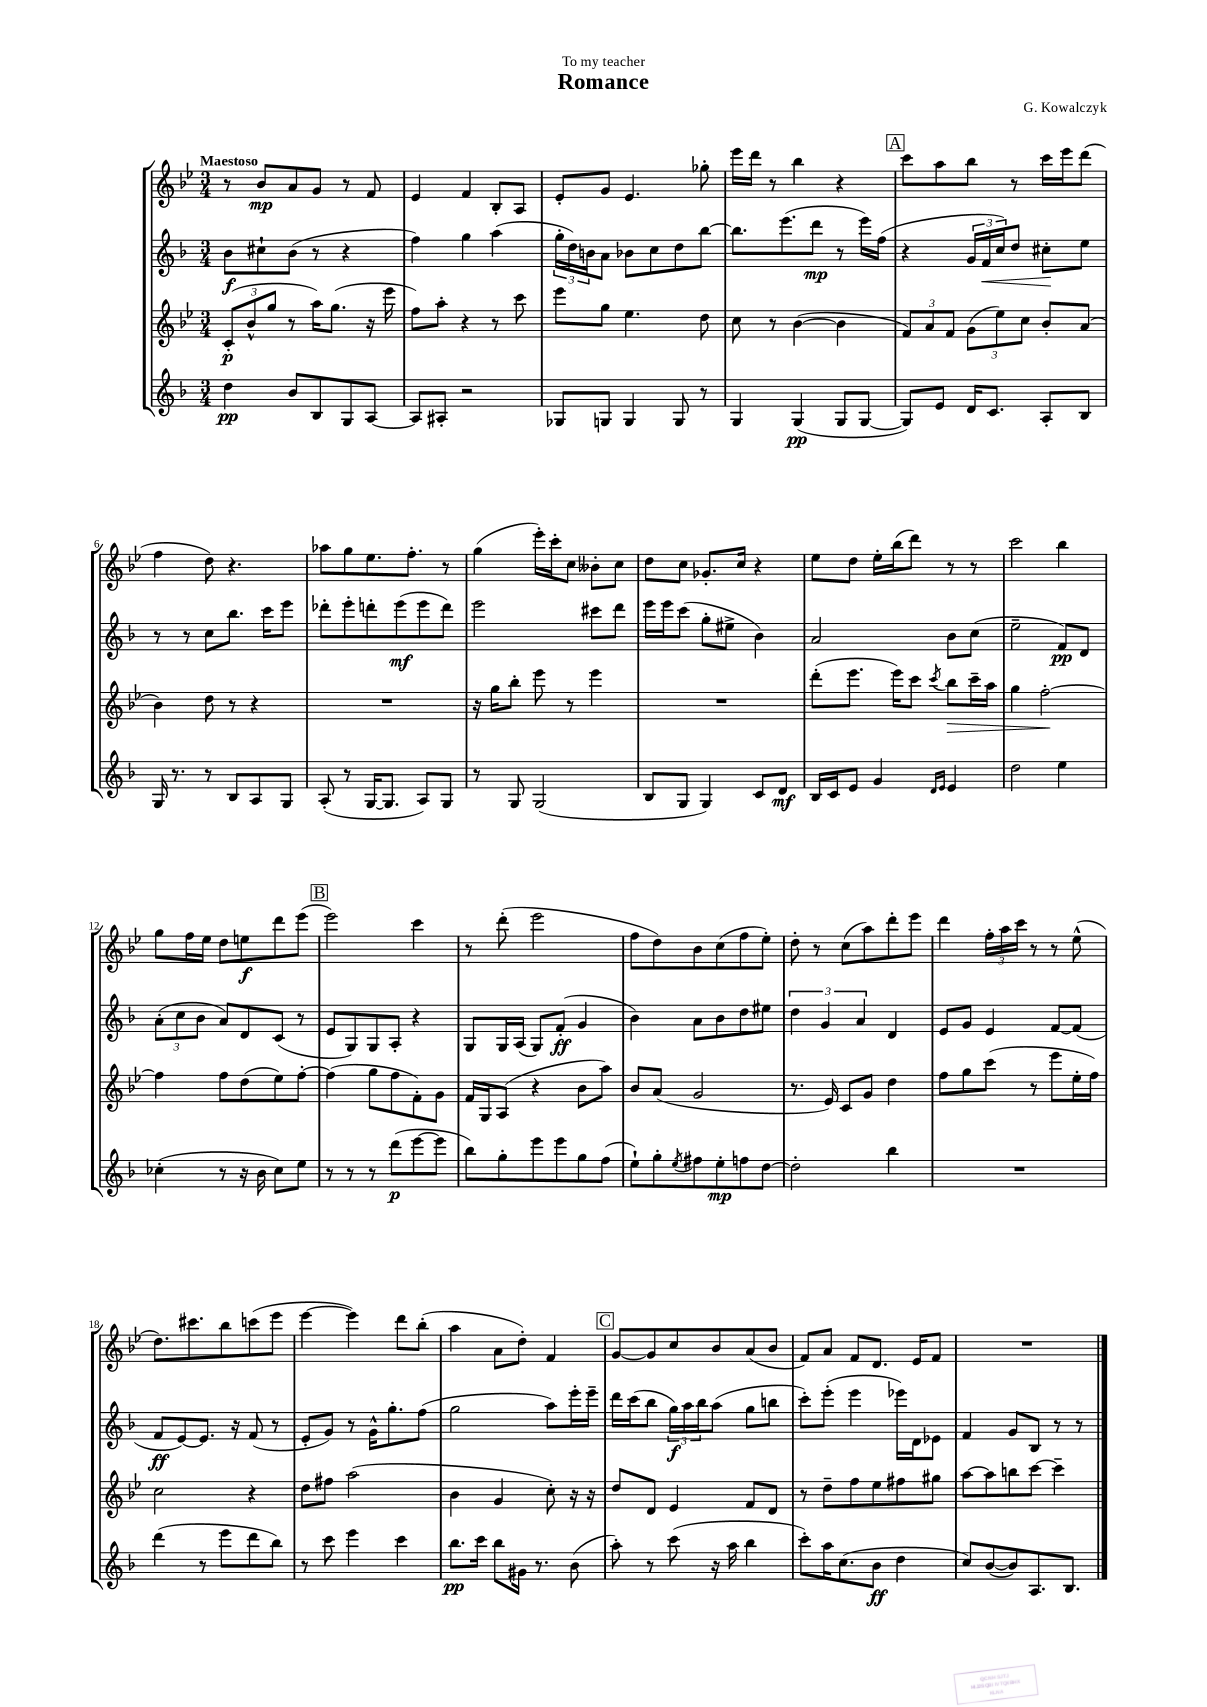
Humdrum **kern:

**kern	**dynam	**kern	**dynam	**kern	**dynam	**kern	**dynam
*part4	*part4	*part3	*part3	*part2	*part2	*part1	*part1
*staff4	*staff4	*staff3	*staff3	*staff2	*staff2	*staff1	*staff1
*clefG2	*	*clefG2	*	*clefG2	*	*clefG2	*
*k[b-]	*	*k[b-e-]	*	*k[b-]	*	*k[b-e-]	*
*M3/4	*	*M3/4	*	*M3/4	*	*M3/4	*
=1	=1	=1	=1	=1	=1	=1	=1
!	!	!	!	!	!	!LO:TX:a:B:t=Maestoso	!
4dd\	pp	(12c'/L	p	8b-\L	f	8r	.
.	.	12b-^^/	.	.	.	.	.
.	.	.	.	8cc#X`\	.	8b-/L	mp
.	.	12gg/J	.	.	.	.	.
8b-/L	.	8r	.	(8b-\J	.	8a/	.
8B-/	.	16aa\KL)	.	8r	.	8g/J	.
.	.	(8.gg\J	.	.	.	.	.
8G/	.	.	.	4r	.	8r	.
[8A/J	.	16r	.	.	.	8f/	.
.	.	16eee-\	.	.	.	.	.
=2	=2	=2	=2	=2	=2	=2	=2
8A/L]	.	8ff\L)	.	4ff\)	.	4e-/	.
8A#X'/J	.	8aa'\J	.	.	.	.	.
2r	.	4r	.	4gg\	.	4f/	.
.	.	8r	.	(4aa\	.	8B-'/L	.
.	.	8ccc\	.	.	.	8A/J	.
=3	=3	=3	=3	=3	=3	=3	=3
8G-X/L	.	8eee-\L	.	24gg'\LL	.	8e-'/L	.
.	.	.	.	24dd\)	.	.	.
.	.	.	.	24bn\J	.	.	.
8Gn/J	.	8gg\J	.	8a\J	.	8g/J	.
4G/	.	4.ee-\	.	8b-X\L	.	4.e-/	.
.	.	.	.	8cc\	.	.	.
8G/	.	.	.	8dd\	.	.	.
8r	.	8dd\	.	[8bb-\J	.	8gg-X'\	.
=4	=4	=4	=4	=4	=4	=4	=4
4G/	.	8cc\	.	8.bb-\L]	.	16eee-\LL	.
.	.	.	.	.	.	16ddd\JJ	.
.	.	8r	.	.	.	8r	.
.	.	.	.	(8.eee\	.	.	.
(4G/	pp	([4b-\	.	.	.	4bb-\	.
.	.	.	.	8ddd\J	mp	.	.
8G/L	.	4b-\]	.	8r	.	4r	.
[8G/J	.	.	.	16eee\LL)	.	.	.
.	.	.	.	(16ff\JJ	.	.	.
!!LO:REH:place=s1:t=A
=5	=5	=5	=5	=5	=5	=5	=5
8G/L])	.	12f/L)	.	4r	.	8ccc\L	.
.	.	12a/	.	.	.	.	.
8e/J	.	.	.	.	.	8aa\	.
.	.	12f/J	.	.	.	.	.
16d/KL	.	(12g\L	.	24g/LL	.	8bb-\J	.
!	!	!	!	!	!LO:HP:b	!	!
.	.	.	.	24f/	<	.	.
8.c/J	.	.	.	.	.	.	.
.	.	12ee-\)	.	24cc/J)	.	.	.
.	.	.	.	8dd/J	.	8r	.
.	.	12cc\J	.	.	.	.	.
8A'/L	.	8b-'/L	.	8cc#X'\L	.	16ccc\LL	.
.	.	.	.	.	.	16eee-\J	.
8B-/J	.	(8a/J	.	8ee\J	[	(8ddd\J	.
!!LO:LB:g=z
=6	=6	=6	=6	=6	=6	=6	=6
16G/	.	4b-\)	.	8r	.	4ff\	.
8.r	.	.	.	.	.	.	.
.	.	.	.	8r	.	.	.
8r	.	8dd\	.	8cc\L	.	8dd\)	.
8B-/L	.	8r	.	8.bb-\J	.	4.r	.
8A/	.	4r	.	.	.	.	.
.	.	.	.	16ccc\KL	.	.	.
8G/J	.	.	.	8eee\J	.	.	.
=7	=7	=7	=7	=7	=7	=7	=7
(8A'/	.	2.r	.	8ddd-X'\L	.	8aa-X\L	.
8r	.	.	.	8eee'\	.	8gg\	.
[16G/KL	.	.	.	8dddn'\	.	8.ee-\	.
8.G/J]	.	.	.	.	.	.	.
.	.	.	.	(8eee\	mf	.	.
.	.	.	.	.	.	8.ff'\J	.
8A/L)	.	.	.	8eee\	.	.	.
8G/J	.	.	.	8ddd\J)	.	8r	.
=8	=8	=8	=8	=8	=8	=8	=8
8r	.	16r	.	2eee\	.	(4gg\	.
.	.	16gg\KL	.	.	.	.	.
8G/	.	8bb-'\J	.	.	.	.	.
(2G/	.	8eee-\	.	.	.	16eee-'\LL)	.
.	.	.	.	.	.	16ccc'\J	.
.	.	8r	.	.	.	8cc\J	.
.	.	4eee-\	.	8ccc#X\L	.	8b--X'\L	.
.	.	.	.	8ddd\J	.	8cc\J	.
=9	=9	=9	=9	=9	=9	=9	=9
8B-/L	.	2.r	.	16eee\LL	.	8dd\L	.
.	.	.	.	16eee\J	.	.	.
8G/J	.	.	.	(8ccc\J	.	8cc\J	.
4G/)	.	.	.	8gg'\L	.	8.g-X'/L	.
.	.	.	.	8ee#X^\J	.	.	.
.	.	.	.	.	.	16cc/Jk	.
8c/L	.	.	.	4b-\)	.	4r	.
8d/J	mf	.	.	.	.	.	.
=10	=10	=10	=10	=10	=10	=10	=10
16B-/LL	.	(8ddd'\L	.	2a/	.	8ee-\L	.
16c/J	.	.	.	.	.	.	.
8e/J	.	8.eee-\J	.	.	.	8dd\J	.
4g/	.	.	.	.	.	16ee-'\LL	.
.	.	16eee-\KL)	.	.	.	(16bb-\J	.
.	.	8ccc\J	.	.	.	8ddd\J)	.
16qqd/LL	.	.	.	.	.	.	.
16qqe/JJ	.	8qccc/	.	.	.	.	.
!	!	!	!LO:HP:b	!	!	!	!
4e/	.	8bb-\L	>	8b-\L	.	8r	.
.	.	16ccc~\L	.	(8cc\J	.	8r	.
.	.	16aa\JJ	.	.	.	.	.
=11	=11	=11	=11	=11	=11	=11	=11
2dd\	.	4gg\	.	2ee~\	.	2ccc\	.
.	.	[2ff'\	.	.	.	.	.
4ee\	.	.	.	8f/L)	pp	4bb-\	.
.	.	.	.	8d/J	.	.	.
.	.	.	]	.	.	.	.
!!LO:LB:g=z
=12	=12	=12	=12	=12	=12	=12	=12
(4cc-X'\	.	4ff\]	.	(12a'\L	.	8gg\L	.
.	.	.	.	12cc\	.	.	.
.	.	.	.	.	.	16ff\L	.
.	.	.	.	12b-\J	.	.	.
.	.	.	.	.	.	16ee-\JJ	.
8r	.	8ff\L	.	8a/L)	.	8dd\L	.
16r	.	(8dd\	.	8d/	.	8een\	f
16b-\	.	.	.	.	.	.	.
8cc-\L)	.	8ee-\)	.	(8c/J	.	8ddd\	.
8ee\J	.	[8ff'\J	.	8r	.	(8eee-\J	.
!!LO:REH:place=s1:t=B
=13	=13	=13	=13	=13	=13	=13	=13
8r	.	(4ff\]	.	8e/L	.	2eee-\)	.
8r	.	.	.	8G/)	.	.	.
8r	.	8gg\L	.	8G/	.	.	.
(8ddd\L	p	8ff\	.	8A'/J	.	.	.
[8eee\	.	8f'\)	.	4r	.	4ccc\	.
8eee\J]	.	8g\J	.	.	.	.	.
=14	=14	=14	=14	=14	=14	=14	=14
8bb-\L)	.	16f/LL	.	8G/L	.	8r	.
.	.	16G/J	.	.	.	.	.
8gg'\	.	(8A/J	.	16G/L	.	(8ddd'\	.
.	.	.	.	(16A/JJ	.	.	.
8eee\	.	4r	.	8G/L)	.	2eee-\	.
8eee\	.	.	.	(8f'/J	ff	.	.
8gg\	.	8b-\L	.	4g/	.	.	.
(8ff\J	.	8aa\J)	.	.	.	.	.
=15	=15	=15	=15	=15	=15	=15	=15
8ee`\L)	.	8b-/L	.	4b-\)	.	8ff\L	.
8gg'\	.	(8a/J	.	.	.	8dd\)	.
8qee/	.	.	.	.	.	.	.
8ff#X\	.	2g/	.	8a\L	.	8b-\	.
8ee'\	mp	.	.	8b-\	.	(8cc\	.
8ffn\	.	.	.	8dd\	.	8ff\	.
[8dd\J	.	.	.	8ee#X\J	.	8ee-'\J)	.
=16	=16	=16	=16	=16	=16	=16	=16
2dd'\]	.	8.r	.	6dd\	.	8dd'\	.
.	.	.	.	.	.	8r	.
.	.	.	.	6g/	.	.	.
.	.	16e-/)	.	.	.	.	.
.	.	8c/L	.	.	.	(8cc\L	.
.	.	.	.	6a/	.	.	.
.	.	8g/J	.	.	.	8aa\)	.
4bb-\	.	4dd\	.	4d/	.	8ddd'\	.
.	.	.	.	.	.	8eee-\J	.
=17	=17	=17	=17	=17	=17	=17	=17
2.r	.	8ff\L	.	8e/L	.	4ddd\	.
.	.	8gg\	.	8g/J	.	.	.
.	.	(8ccc\J	.	4e/	.	24ff'\LL	.
.	.	.	.	.	.	24aa\	.
.	.	.	.	.	.	24ccc\JJ	.
.	.	8r	.	.	.	8r	.
.	.	8eee-\L	.	[8f/L	.	8r	.
.	.	16ee-'\L	.	(8f/J]	.	(8ee-^^\	.
.	.	16ff\JJ)	.	.	.	.	.
!!LO:LB:g=z
=18	=18	=18	=18	=18	=18	=18	=18
(4ddd\	.	2cc\	.	8f/L	ff	8.dd\L)	.
.	.	.	.	[8e/)	.	.	.
.	.	.	.	.	.	8.ccc#X\	.
8r	.	.	.	8.e/J]	.	.	.
8eee\L	.	.	.	.	.	8bb-\	.
.	.	.	.	16r	.	.	.
8ddd\	.	4r	.	(8f/	.	(8cccn\	.
8bb-\J)	.	.	.	8r	.	8eee-\J	.
=19	=19	=19	=19	=19	=19	=19	=19
8r	.	8dd\L	.	8e'/L	.	[4eee-\	.
8ccc\	.	8ff#X\J	.	8g/J)	.	.	.
4eee\	.	(2aa\	.	8r	.	4eee-\])	.
.	.	.	.	16g^^\KL	.	.	.
.	.	.	.	8.gg'\	.	.	.
4ccc\	.	.	.	.	.	8ddd\L	.
.	.	.	.	(8ff\J	.	(8bb-'\J	.
=20	=20	=20	=20	=20	=20	=20	=20
8.bb-\L	pp	4b-\	.	2gg\	.	4aa\	.
16ccc\Jk	.	.	.	.	.	.	.
8bb-\L	.	4g/	.	.	.	8a\L	.
16g#X\Jk	.	.	.	.	.	8dd'\J)	.
8.r	.	.	.	.	.	.	.
.	.	8cc'\)	.	8aa\L)	.	4f/	.
(8b-\	.	16r	.	16eee'\L	.	.	.
.	.	16r	.	16eee~\JJ	.	.	.
!!LO:REH:place=s1:t=C
=21	=21	=21	=21	=21	=21	=21	=21
8aa'\)	.	8dd/L	.	16ddd\LL	.	[8g/L	.
.	.	.	.	(16ccc\J	.	.	.
8r	.	8d/J	.	8bb-\J	.	8g/]	.
(8ccc\	.	4e-/	.	24gg\LL)	f	8cc/	.
.	.	.	.	24aa\	.	.	.
.	.	.	.	24bb-\J	.	.	.
16r	.	.	.	(8aa\J	.	8b-/	.
16aa\	.	.	.	.	.	.	.
4bb-\	.	8f/L	.	8gg\L	.	(8a/	.
.	.	8d/J	.	8bbn\J	.	8b-/J	.
=22	=22	=22	=22	=22	=22	=22	=22
8ccc'\L)	.	8r	.	8ccc'\L)	.	8f/L)	.
16aa\K	.	8dd~\L	.	(8eee'\J	.	8a/J	.
(8.cc\	.	.	.	.	.	.	.
.	.	8ff\	.	4eee\	.	8f/L	.
8b-\J	ff	8ee-\	.	.	.	8.d/J	.
4dd\	.	8ff#X\	.	16eee-X\LL)	.	.	.
.	.	.	.	16d\J	.	16e-/KL	.
.	.	8gg#X\J	.	8e-X\J	.	8f/J	.
=23	=23	=23	=23	=23	=23	=23	=23
8cc/L)	.	[8aa\L	.	4f/	.	2.r	.
([8b-/	.	8aa\]	.	.	.	.	.
8b-/])	.	8bbn\	.	8g/L	.	.	.
8.A/	.	[8ccc\J	.	8B-/J	.	.	.
.	.	4ccc~\]	.	8r	.	.	.
8.B-/J	.	.	.	.	.	.	.
.	.	.	.	8r	.	.	.
==	==	==	==	==	==	==	==
*-	*-	*-	*-	*-	*-	*-	*-
